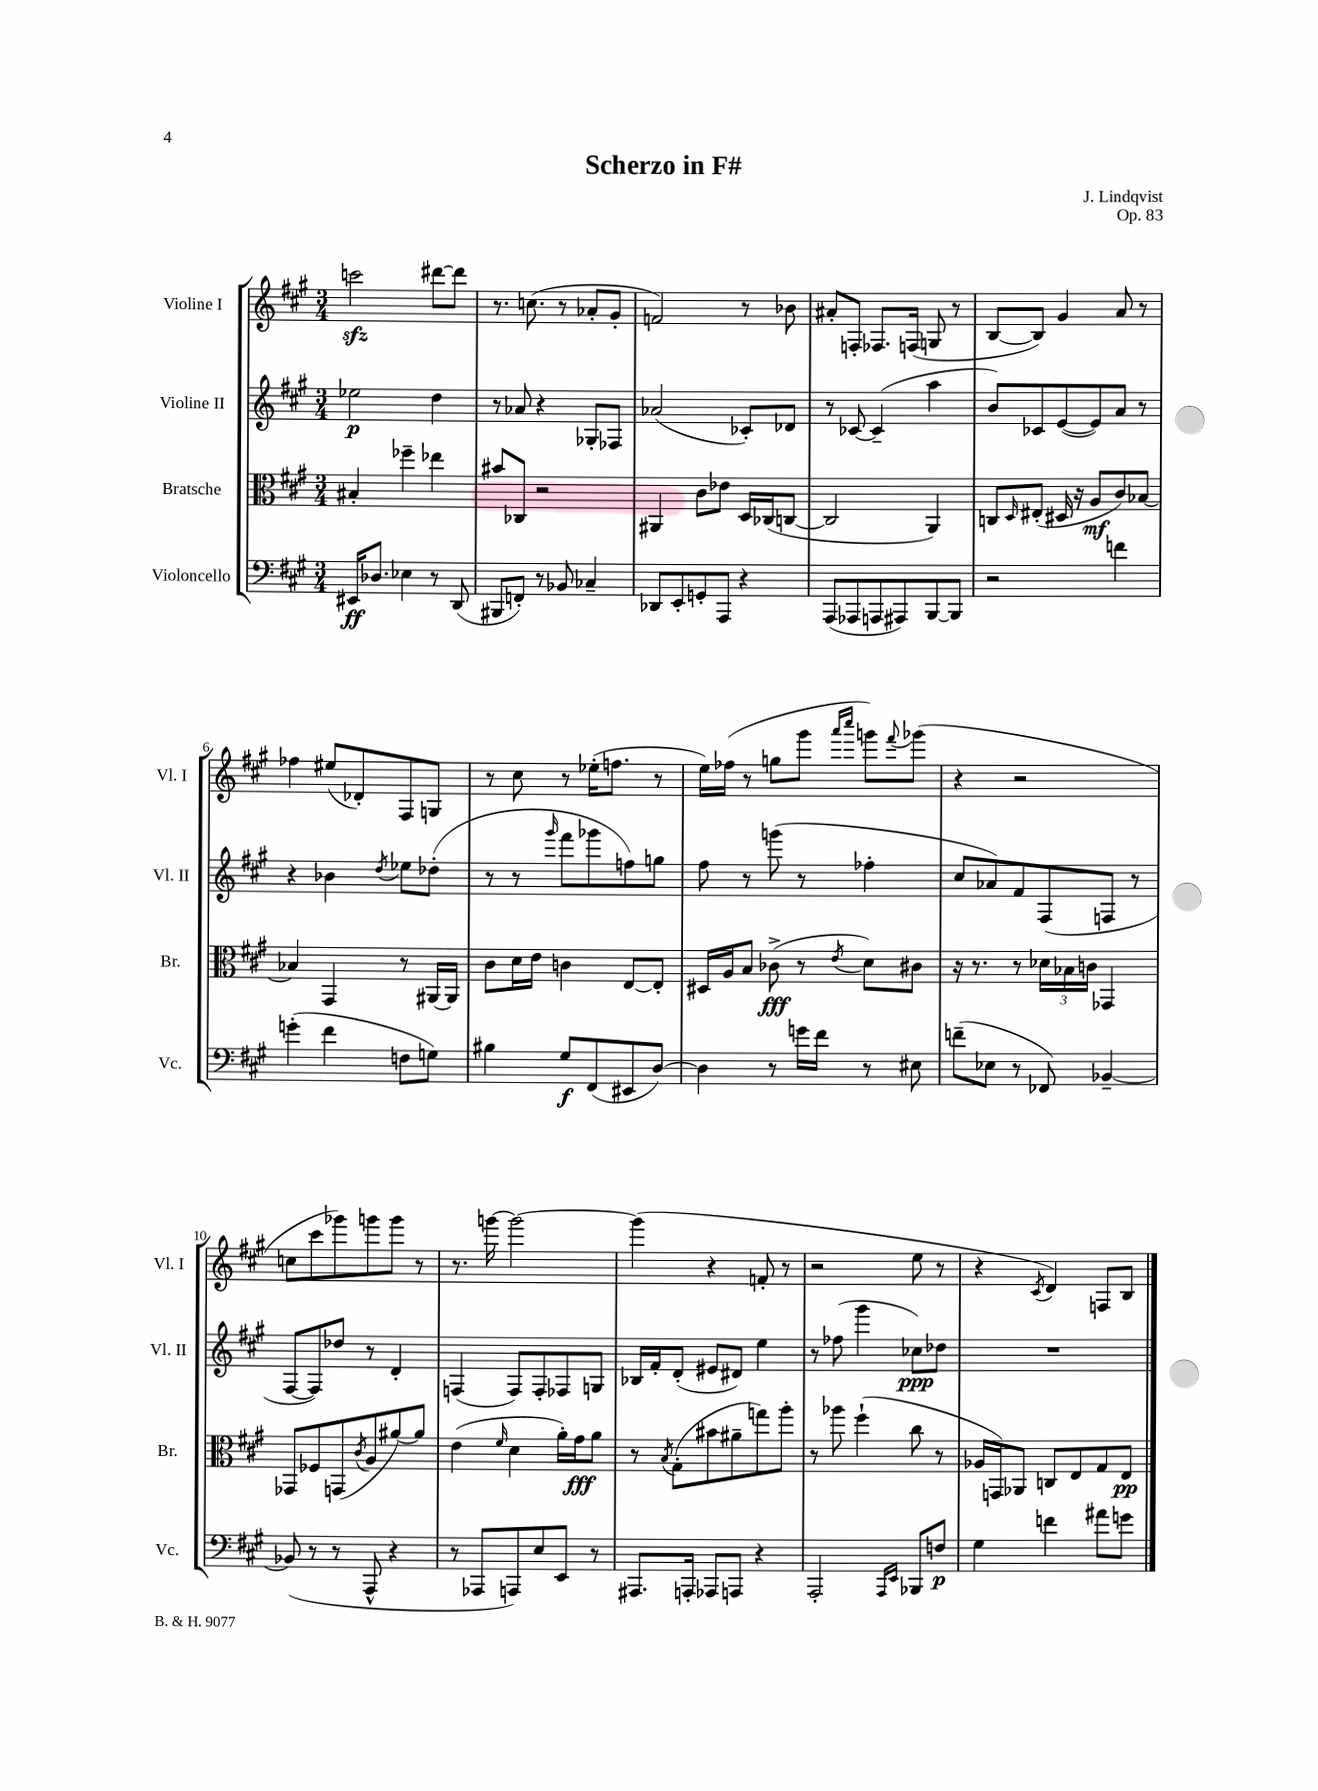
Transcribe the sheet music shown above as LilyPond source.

\header { title = "Scherzo in F#" composer = "J. Lindqvist" opus = "Op. 83" }
<<
\new StaffGroup <<
\new Staff = "s0" \with { instrumentName = "Violine I" shortInstrumentName = "Vl. I" } {
    \clef treble \key a \major \numericTimeSignature \time 3/4
    c'''2\sfz dis'''8~ dis'''8 |
    r8. c''8.( r8 aes'8-. gis'8-. |
    f'2) r8 bes'8 |
    ais'8-. f8-. fes8. f16( g8 r8 |
    b8~ b8) gis'4 a'8 r8 |
    fes''4 eis''8( des'8-.) fis8 g8 |
    r8 cis''8 r8 ees''16-.( f''8. r8 |
    e''16) fes''16( r8 g''8 gis'''8 \grace { a'''16 cis''''16 } g'''8) \appoggiatura { fis'''8 } ges'''8( |
    r4 r2 |
    c''8 cis'''8 ges'''8) g'''8 g'''8 r8 |
    r8. g'''16~ g'''2~ |
    g'''4( r4 f'8-. r8 |
    r2 e''8 r8 |
    r4 \acciaccatura { cis'8 } d'4) f8 b8 \bar "|." |
}
\new Staff = "s1" \with { instrumentName = "Violine II" shortInstrumentName = "Vl. II" } {
    \clef treble \key a \major \numericTimeSignature \time 3/4
    ees''2\p d''4 |
    r8 aes'8 r4 ges8-. fes8 |
    aes'2( ces'8-.) des'8 |
    r8 ces'8~ ces'4--( a''4 |
    b'8) ces'8 e'8~( e'8) a'8 r8 |
    r4 bes'4 \acciaccatura { d''8 } ees''8 des''8-.( |
    r8 r8 \grace { gis'''16 } fis'''8 ges'''8 f''8) g''8 |
    fis''8 r8 g'''8( r8 fes''4-. |
    cis''8 aes'8) fis'8 fis8( f8 r8 |
    fis8~ fis8) des''8 r8 d'4-. |
    f4( f8) f8-. fes8 g8 |
    bes16 fis'16-. d'8-.( eis'8 dis'8) e''4 |
    r8 fes''8( gis'''4 ces''8\ppp) des''8 |
    R2. \bar "|." |
}
\new Staff = "s2" \with { instrumentName = "Bratsche" shortInstrumentName = "Br." } {
    \clef alto \key a \major \numericTimeSignature \time 3/4
    bis4-. fes''4-- ees''4 |
    bis'8 ces8 r2 |
    ais,4 cis'8 ees'8 d16 ces16( c8~ |
    c2 a,4) |
    c8 \grace { d16 } eis8-.( dis16 r16 a8\mf cis'8) bes8~ |
    bes4 gis,4 r8 ais,16~ ais,16 |
    cis'8 d'16 e'16 c'4 e8~ e8-. |
    dis16 a16 b8 ces'8->\fff( r8 \acciaccatura { e'8 } d'8) cis'8 |
    r16 r8. r8 \tuplet 3/2 { des'16 bes16 c'16 } ges,4 |
    ges,8 fes8 g,8( \acciaccatura { cis'8 } a8 ais'8~) ais'8 |
    e'4( \grace { fis'16 } d'4 a'16-.) gis'16\fff a'8 |
    r8 \acciaccatura { b8 } gis8-.( bis'8 ais'8-- g''8) a''8-. |
    r8 aes''8 fis''4-!( cis''8 r8 |
    aes16 g,16) aes,8 c8 e8 gis8 e8\pp \bar "|." |
}
\new Staff = "s3" \with { instrumentName = "Violoncello" shortInstrumentName = "Vc." } {
    \clef bass \key a \major \numericTimeSignature \time 3/4
    eis,16\ff des8. ees4 r8 d,8( |
    bis,,8 f,8-.) r8 bes,8 ces4-- |
    des,8 e,8-. g,8-. a,,8 r4 |
    a,,8( aes,,8 a,,8 ais,,8) b,,8~ b,,8 |
    r2 f'4 |
    g'4-.( fis'4 f8 g8) |
    bis4 gis8\f fis,8( eis,8 d8~) |
    d4 r8 g'16 fis'16 r8 eis8 |
    f'8--( ees8 r8 fes,8) bes,4~-- |
    bes,8( r8 r8 a,,8-^ r4 |
    r8 aes,,8 a,,8) e8 e,8 r8 |
    ais,,8. a,,16-. aes,,8 a,,8 r4 |
    a,,2-. \grace { a,,16 e,16 } bes,,8 f8\p |
    gis4 f'4 ais'8 g'8 \bar "|." |
}
>>
>>
